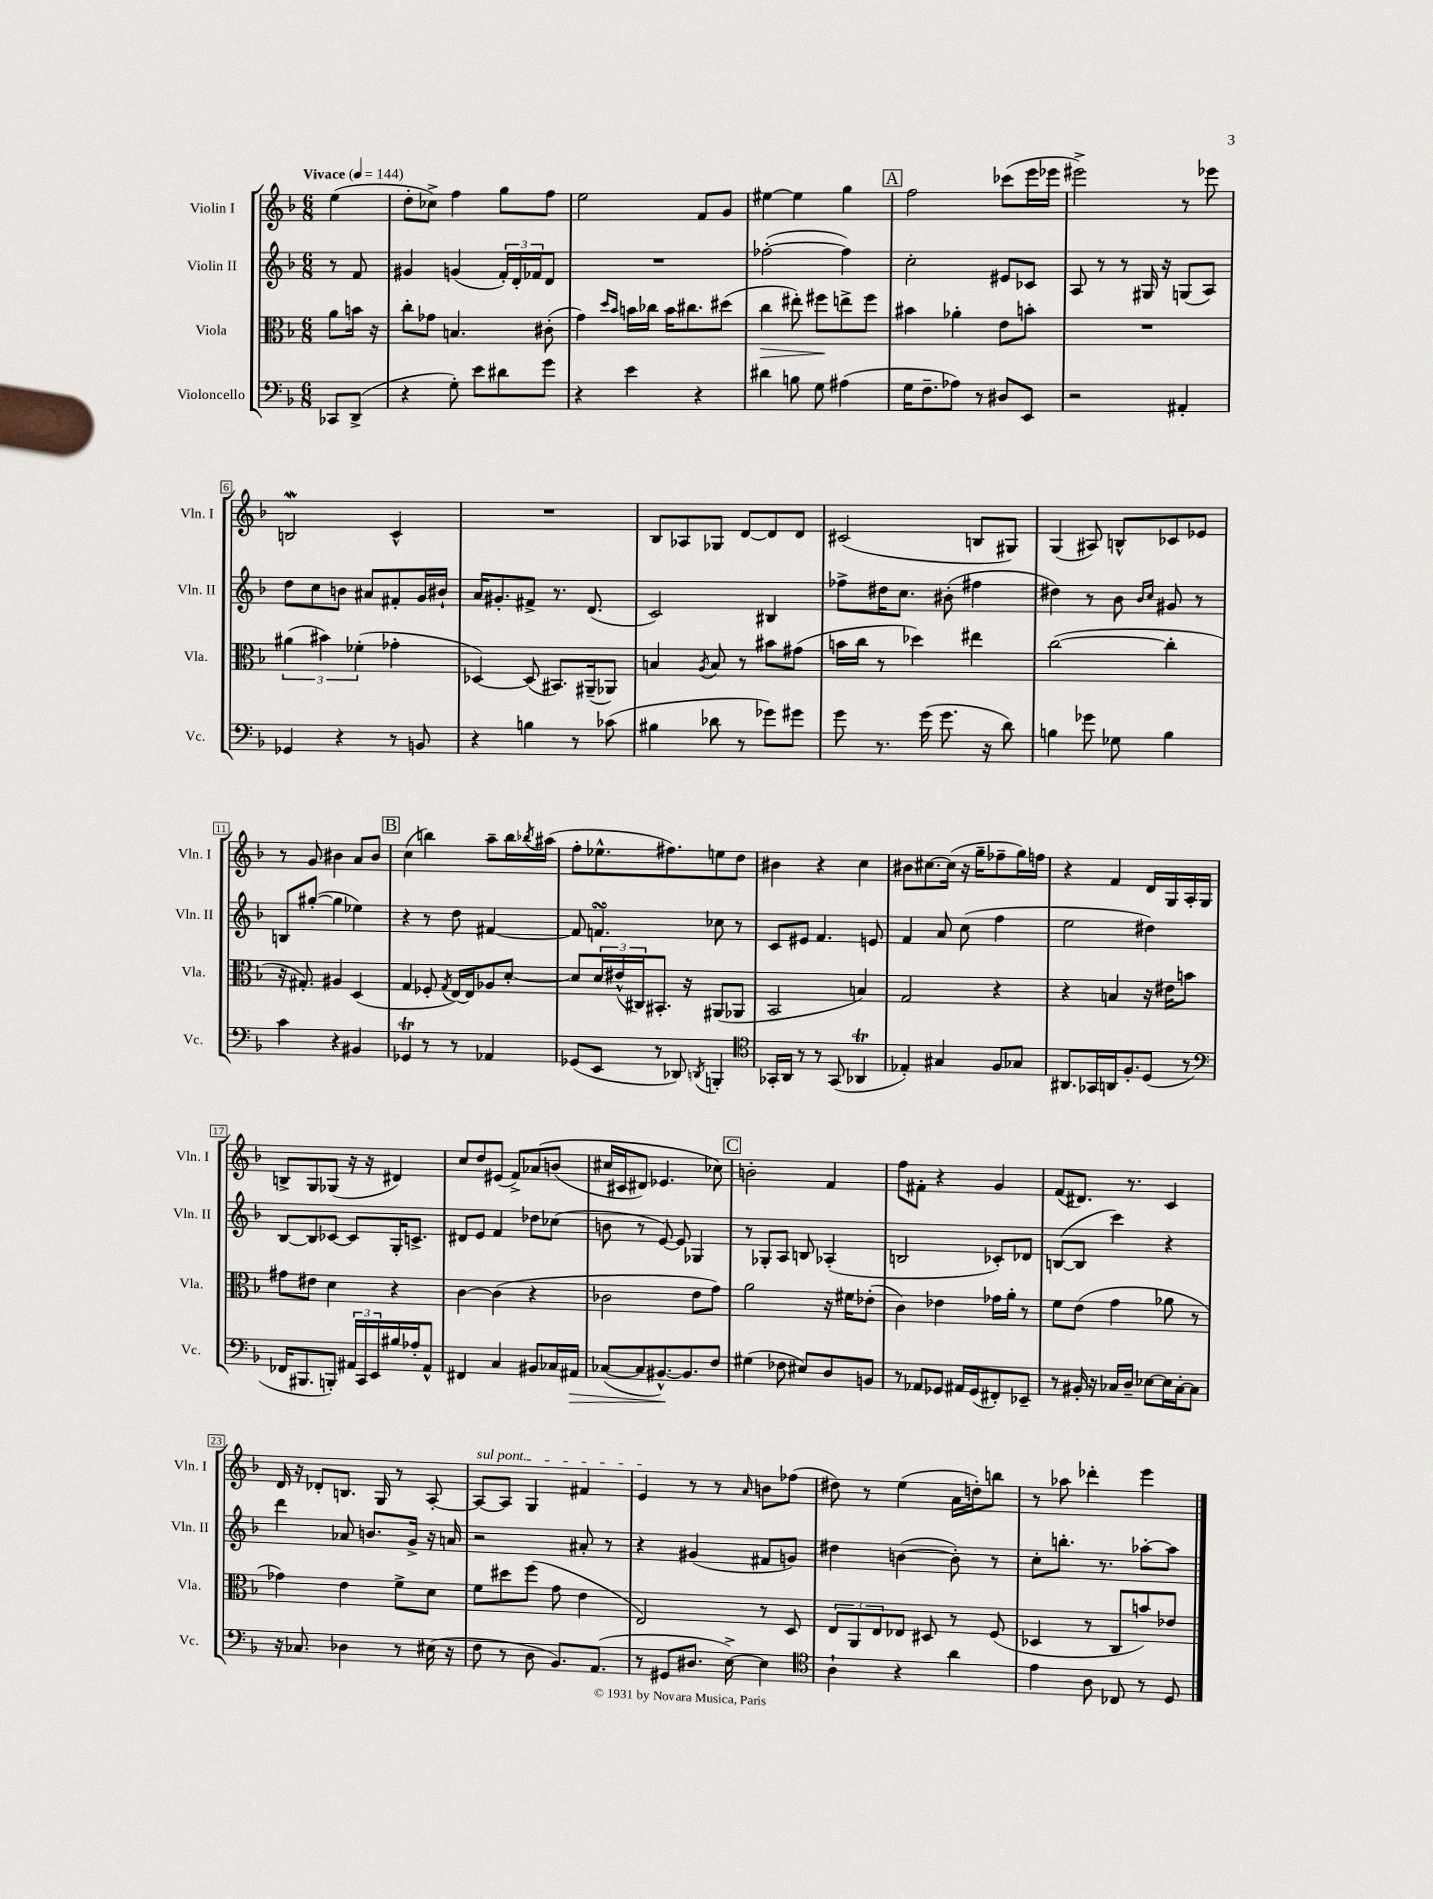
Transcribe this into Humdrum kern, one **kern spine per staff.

**kern	**kern	**kern	**kern
*staff4	*staff3	*staff2	*staff1
*clefF4	*clefC3	*clefG2	*clefG2
*k[b-]	*k[b-]	*k[b-]	*k[b-]
*M6/8	*M6/8	*M6/8	*M6/8
*MM144	*MM144	*MM144	*MM144
8CC-	8a	8r	(4ee
(8DD^	16b	8f	.
.	16r	.	.
=	=	=	=
4r	8cc'	4g#	8dd'
.	8g-	.	8cc-^)
8G')	4.B	(4g	4ff
8e	.	.	.
8d#	.	24f')	8gg
.	.	24d'	.
.	.	24f-	.
8g	(8c#'	8d	8ff
=	=	=	=
4r	4g)	2.r	2ee
.	16qqdd	.	.
.	16qqb-	.	.
4e	16b	.	.
.	16cc-	.	.
.	16b	.	.
.	8.cc#	.	.
4r	.	.	8f
.	(8dd#	.	8g
=	=	=	=
4d#	4cc	([2ff-'	[4ee#
8B	8ee#')	.	4ee#]
8G	8ff#	.	.
(4A#	8ee^	4ff-])	4gg
.	8ff#	.	.
=	=	=	=
16G	4b#	2cc'	2ff
8.F~	.	.	.
8A-)	4a-'	.	.
8r	.	.	.
8D#	8e	8e#	(8ccc-
8EE	8b'	8c-	16eee
.	.	.	16eee-
=	=	=	=
2r	2.r	8A	2eee#^)
.	.	8r	.
.	.	8r	.
.	.	16G#	.
.	.	16r	.
4AA#'	.	(8G	8r
.	.	8A)	8eee-
=	=	=	=
4GG-	(6a#	8dd	2B
.	.	8cc	.
.	6b#)	.	.
4r	.	8b	.
.	(6f-'	.	.
.	.	8a#	.
8r	4g-'	8f#'	4c^^
8BB	.	16g	.
.	.	16b#`	.
=	=	=	=
4r	[4D-)	16a	2.r
.	.	8.g#'	.
4B	(8D-]	8f#^	.
.	8.BB#)	8.r	.
8r	.	.	.
.	(16AA#~	(8.d	.
(8c-	8AA-)	.	.
=	=	=	=
4B#	4B	2c)	8B-
.	.	.	8A-
.	8qA	.	.
8d-	8B	.	8G-
8r	8r	.	[8d
8g-)	8b#	4B#	8d]
8g#	(8g#	.	8d
=	=	=	=
8g	16b	8ff-^	(2c#
.	16cc	.	.
8.r	8r	16dd#	.
.	.	8.cc	.
.	4dd-)	.	.
(16g	.	.	.
8.g	.	(8b#'	.
.	4ee#	4ff#	8B
16r	.	.	.
8d)	.	.	8G#)
=	=	=	=
4B	([2cc	4dd#)	(4G
8g-	.	8r	8A#)
8G-	.	8b-	8B^^
.	.	16qqb-	.
.	.	16qqcc	.
4B	4cc']	8g#	8c-
.	.	8r	8e-
=	=	=	=
4c	16r	8B	8r
.	8.G#')	.	.
.	.	([8gg#'	8g
4r	4A#	4gg#]	4b#
4BB#	(4D	4ee-)	8a
.	.	.	8b#
=	=	=	=
4GG-	4G	4r	(4cc
8r	8F-'	8r	4bb)
.	8qG	.	.
8r	[16E)	8dd	.
.	16E]	.	.
4AA-	8A-	[4f#	8aa~
.	[8d'	.	16bb
.	.	.	8qbb-
.	.	.	(16aa#
=	=	=	=
(8GG-	8d]	8f#]	8ff'
8EE	24d	4.f	8.ee-^^
.	(24e#^^	.	.
.	24C#)	.	.
8r	8.BB#'	.	.
.	.	.	8.ff#)
8DD-)	.	.	.
.	16r	.	.
8qDD	.	.	.
4BBB'	(8AA#	8cc-	8ee
.	8AA-	8r	8dd
=	=	=	=
*clefC4	*	*	*
16GG-'	2BB-	8c	4b#
16AA	.	.	.
8r	.	8e#	.
8r	.	4.f	4r
(8GG-	.	.	.
4AA-	4B)	.	4cc
.	.	8e	.
=	=	=	=
4E-')	2G	4f	8b#
.	.	.	[8.cc#
4G#	.	8a	.
.	.	.	(16cc#]
.	.	(8cc	16r
.	.	.	16gg~
8F	4r	4ff	8ff-~
8G-	.	.	16gg)
.	.	.	16ff
=	=	=	=
8.AA#	4r	2ee	4r
16GG-	.	.	.
16AA	4B	.	4f
8.F'	.	.	.
(8D	16r	4dd#)	16d
.	16e#	.	16G
8r	8b	.	16A'
.	.	.	16G
=	=	=	=
*clefF4	*	*	*
16FF-	8g#	[8B-	8B^
8.BBB#	.	.	.
.	8e#	8B-]	8G
8BBB')	4d	[8c-	(8G-
24AA#	.	8c-]	16r
24CC	.	.	.
.	.	.	16r
24EE	.	.	.
16B#	4r	16G'	4d#)
16A-'	.	8.c^	.
8AA#^^	.	.	.
=	=	=	=
4FF#	[4c	8d#	8cc
.	.	8e	8dd
4C	(4c]	4f	(8e#
.	.	.	8f^)
8BB#	4r	8dd-	&(8a-
16C-	.	(8cc-	(8b
16AA#	.	.	.
=	=	=	=
([8C-	2c-	8b	16cc#
.	.	.	16c#
8C-]	.	8r	8d#)
[8.BB#^^)	.	[8e)	4.e-
.	.	8e]	.
8.BB#]	.	.	.
.	8e	4G-	.
8F	8g)	.	8cc-&)
=	=	=	=
(4G#	2a	8r	2b'
.	.	8G-'	.
8F-	.	8A	.
8E#)	.	8B	.
8D	16r	(4A-'	4f
.	16f#	.	.
8BB	(8e-'	.	.
=	=	=	=
8r	4c)	2B	8ff
8AA-	.	.	8f#'
8GG-	4e-	.	4r
16AA#	.	.	.
(16GG-	.	.	.
8FF#')	16g-	8c-')	4g
.	16a'	.	.
8EE-~	8r	8d-	.
=	=	=	=
8r	8f	([8B	(8f
16BB#'	(8e	8B]	8.d#)
16r	.	.	.
16C-	4g	4ccc)	.
16D~	.	.	8.r
[8E-	.	.	.
16E-]	8a-	4r	4c
[16C-'	.	.	.
8C-]	8r	.	.
=	=	=	=
16r	4g-)	4ddd	16d
8.C-	.	.	16r
.	.	.	8d-'
4D-	4e	8a-	8.B
.	.	8.b	.
.	.	.	16G
8r	8f^	.	8r
.	.	16g^	.
(16E#	8d	16r	[8A'
16r	.	16a	.
=	=	=	=
8F	8f	2r	8A_
8r	8dd#	.	8A]
8D	(8ff	.	4G
8.BB-)	8g	.	.
.	4e	8a#'	4f#
(8.AA	.	.	.
.	.	8r	.
=	=	=	=
8r	2E)	4r	4e
8GG#	.	.	.
8.D#	.	(4g#	8r
.	.	.	8r
[16E^)	.	.	.
.	.	.	16qqa
4E]	8r	8f#	8b
.	8D	8g)	(8ff-
=	=	=	=
*clefC4	*	*	*
4A`	12E	4dd#	8dd#)
.	12AA	.	.
.	.	.	8r
.	12E	.	.
4r	8E-	([4b	(4ee
.	8D#	.	.
4a	8r	8b'])	16a
.	.	.	16dd')
.	(8F	8r	8bb
=	=	=	=
4e	4D-	8cc'	8r
.	.	8.bb'	8aa-
8A	8r	.	4ddd-'
.	.	8.r	.
8C-	8C	.	.
8r	8b)	[8aa-'	4eee
8D	8e-	8aa-]	.
==	==	==	==
*-	*-	*-	*-
